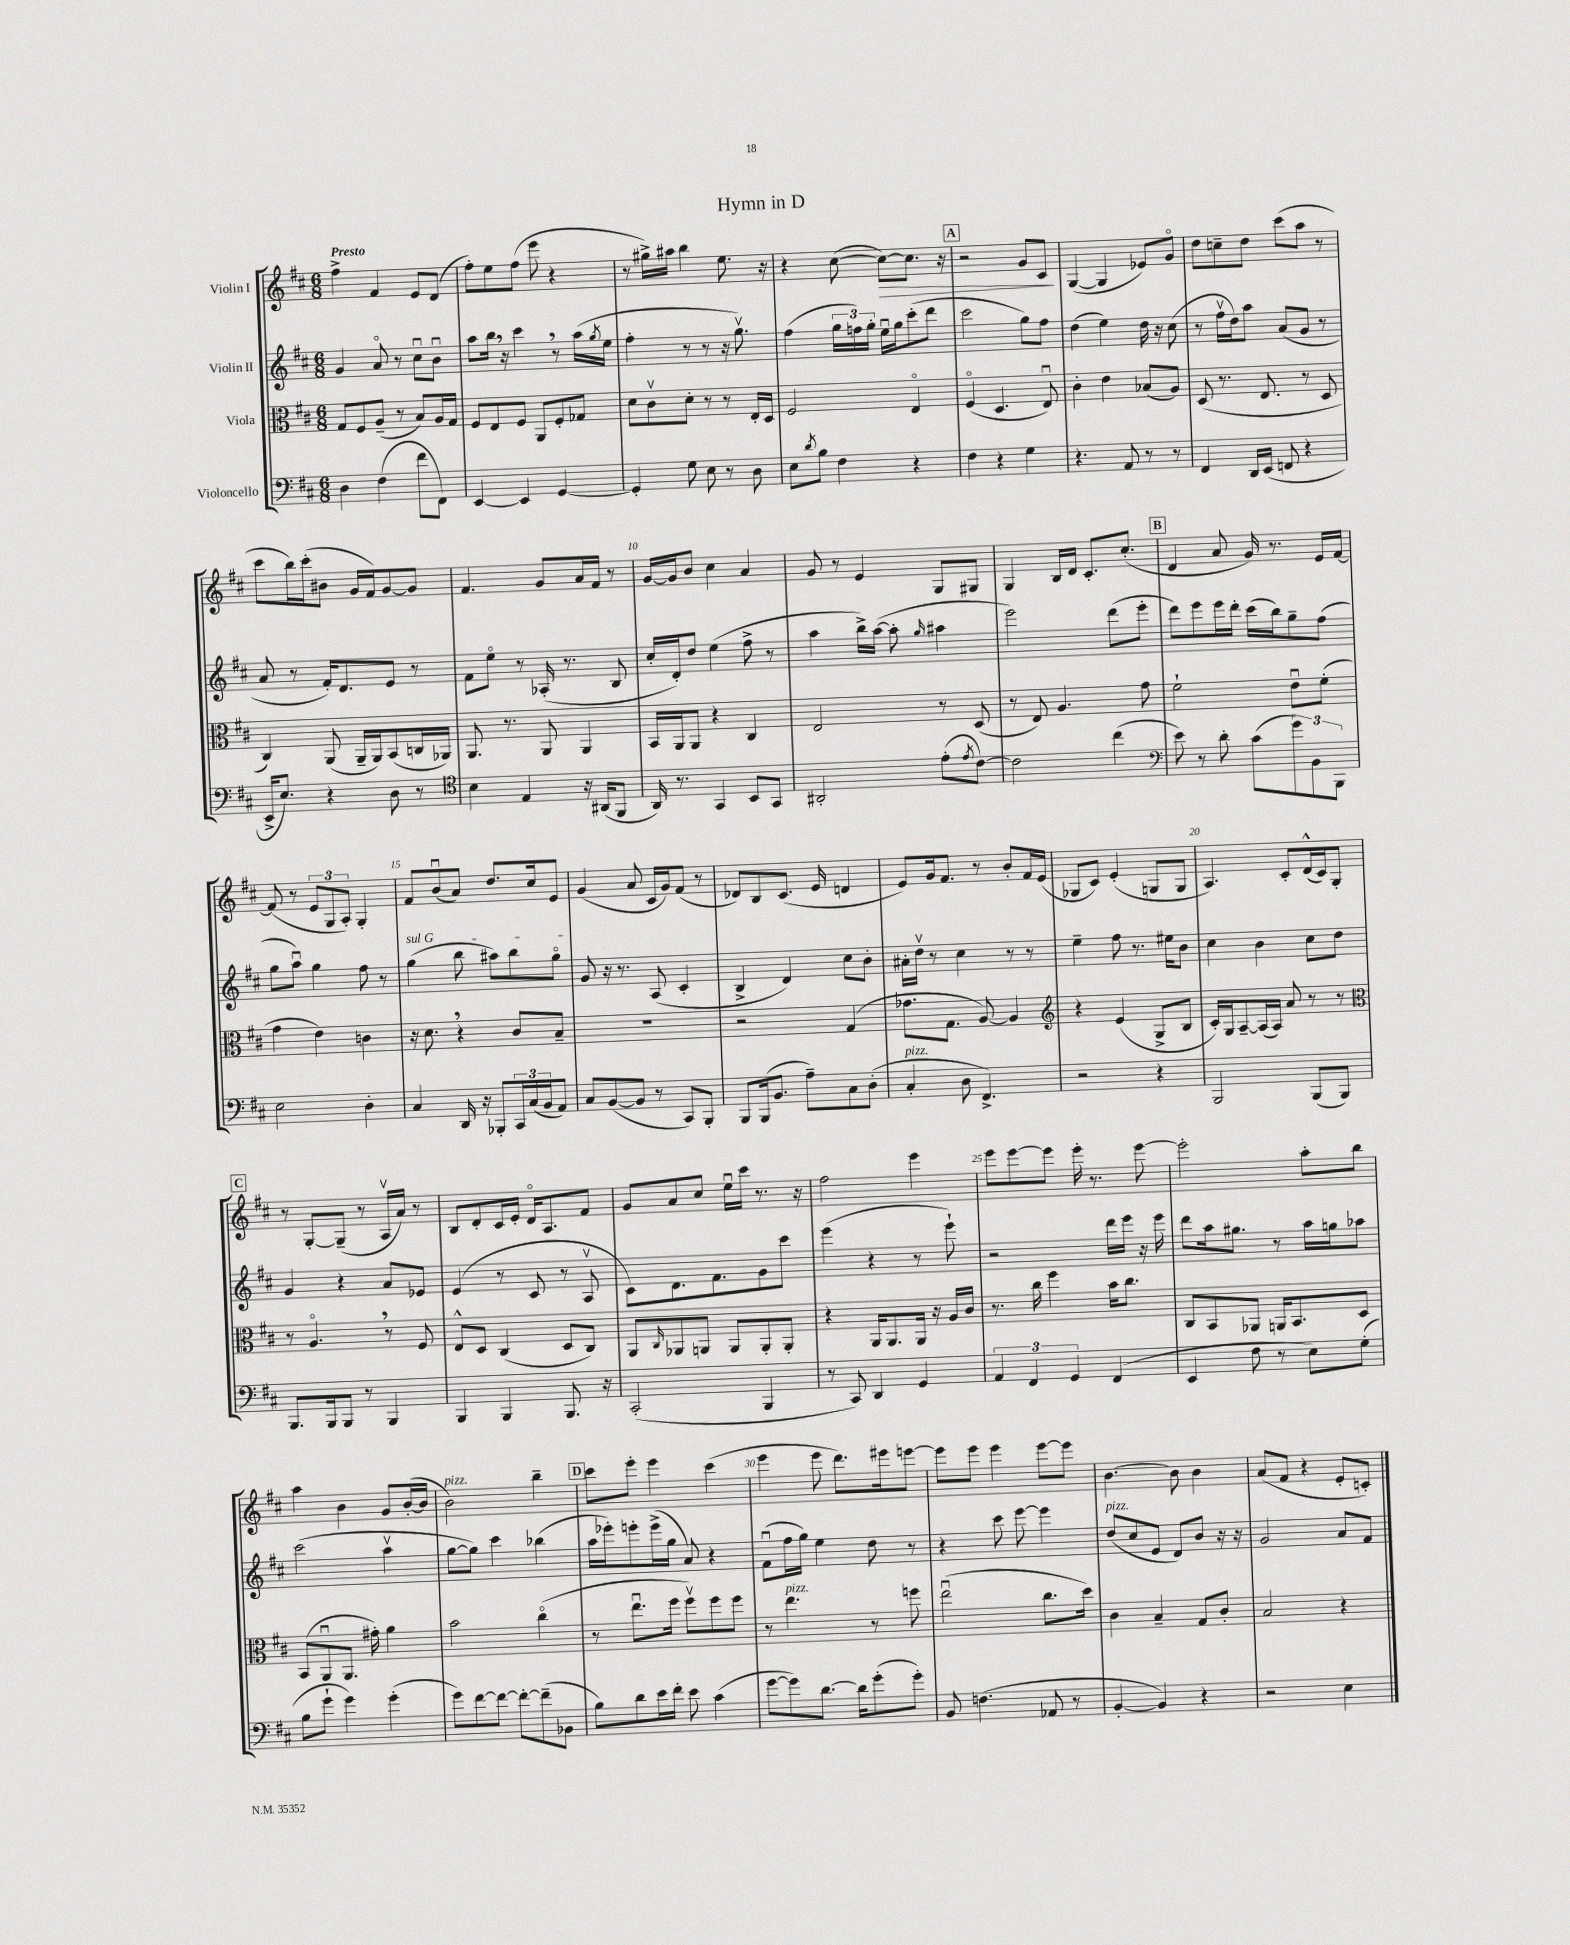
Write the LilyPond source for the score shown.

\header { title = "Hymn in D" }
<<
\new StaffGroup <<
\new Staff = "s0" \with { instrumentName = "Violin I" } {
    \clef treble \key d \major \numericTimeSignature \time 6/8 \tempo "Presto"
    fis''4-> fis'4 e'8 d'8( |
    fis''8-.) e''8 fis''8( e'''8 r4 |
    r8 gis''16->) ais''16 b''4 e''8. r16 |
    r4 cis''8~( cis''8~\>) cis''8. r16 |
    \mark \markup { \box "A" } r2 g'8 cis'8\! |
    g4~( g4 ees'8) g'8\flageolet |
    d''8 c''8-- d''8 cis'''8( a''8 r8 |
    cis'''8 b''16) cis'''16-.( bis'8 g'16 fis'16) g'8~ g'8 |
    fis'4. g'8 a'16 fis'16 r8 |
    g'16~ g'16 b'8 cis''4 a'4 |
    g'8 r8 e'4 g8 gis8 |
    g4 b16 d'16 cis'8.-. cis''8.-.( |
    \mark \markup { \box "B" } d'4 a'8 g'16) r8. e'16 fis'16~ |
    fis'8( r8 \tuplet 3/2 { e'8 g8 a8-.) } g4-. |
    fis'8 b'8\downbow( a'8) d''8. cis''16 e'8 |
    g'4( a'8 cis'16 g'16) fis'8( r8 |
    des'8) b8 cis'8.( e'16 d'4 |
    e'8) g'16 fis'8. r8 b'8-. fis'16 e'16( |
    ges8 cis'8) e'4-.( g8 g8 |
    a4.) cis'8-. d'16-^( cis'16) g8-. |
    \mark \markup { \box "C" } r8 g8~-. g8--( r8 a16\upbow a'16) r8 |
    b8 d'8-. cis'16 e'16-. d'16\flageolet a8. fis'8 |
    g'8 a'8 cis''8 e''16\downbow cis'''16 r8. r16 |
    fis''2 e'''4 |
    e'''8 e'''8~ e'''8 e'''16-. r8. e'''8~ |
    e'''2-. a''8-. b''8 |
    a''4 b'4 g'8 b'16~-.( b'16 |
    b'2^\markup { \italic "pizz." }) b''4-- |
    \mark \markup { \box "D" } cis'''8 e'''8-. e'''4 cis'''4( |
    e'''4 e'''8 d'''8.) eis'''16 e'''8~ |
    e'''8 e'''8 e'''4 e'''8~ e'''8 |
    b'4.~ b'8 b'4 |
    a'8( fis'8 r4 e'8-. c'8-.) \bar "|." |
}
\new Staff = "s1" \with { instrumentName = "Violin II" } {
    \clef treble \key d \major \numericTimeSignature \time 6/8
    g'4 a'8\flageolet r8 cis''8\downbow b'8\downbow |
    a''8 b''16 \breathe r16 cis'''4 \breathe r8 a''16( \acciaccatura { g''8 } e''16 |
    fis''4-. r8 r8 r16 g''8.\upbow) |
    fis''4( \tuplet 3/2 { g''16 f''16) g''16-. } e''16\downbow g''16 cis'''8-.( d'''8 |
    \mark \markup { \box "A" } cis'''2 g''8) fis''8 |
    d''4( e''4) d''16 r16 cis''8( |
    r8 fis''16\upbow d''16) a''8 a'8( g'8 r8 |
    a'8 r8 fis'16-.) d'8. e'8 r8 |
    fis'8 e''8\flageolet r8 aes16-.( r8. b8 |
    cis''16-. d'16-.) d''8 e''4( fis''8-> r8 |
    a''4 b''16->) a''16~( a''8-. \grace { g''16 } ais''4 |
    e'''2) d'''8( e'''8-. |
    \mark \markup { \box "B" } d'''8) e'''8 e'''16 d'''16-. cis'''16( b''16) g''8-- fis''8( |
    g''8 a''8\downbow) g''4 fis''8 r8 |
    \once \override TextSpanner.bound-details.left.text = \markup { \italic "sul G" } g''4\startTextSpan( b''8 ais''8) b''8 g''8\flageolet |
    g'8\stopTextSpan r16 r8. a8( cis'4-. |
    b4-> d'4) cis''8 b'8-. |
    ais'16-. d''16\upbow r8 cis''4 r8 r8 |
    e''4-- fis''8 r8. eis''16 b'8 |
    cis''4 b'4 cis''8 d''8 |
    \mark \markup { \box "C" } g'4 r4 a'8 ees'8 |
    e'4( r8 cis'8 r8 a8\upbow |
    cis'8) d'8. fis'8. g'8 cis'''8 |
    e'''4( r4 r8 e'''8-!) |
    r2 d'''16 e'''16 r16 e'''16 |
    d'''8 a''16 gis''8. r8 a''16 g''16 aes''8 |
    cis'''2( a''4\upbow |
    g''8~ g''8) cis'''4 bes''4( |
    \mark \markup { \box "D" } a''16 ees'''16-.) e'''8-. e'''16->( g''16 a'8) r4 |
    fis'8\downbow( fis''16 g''16) e''4 d''8 r8 |
    r4 cis'''8 e'''8~ e'''4 |
    d''8^\markup { \italic "pizz." }( cis''8 e'8 d'8) b'8 r16 r16 |
    g'2 a'8 fis'8 \bar "|." |
}
\new Staff = "s2" \with { instrumentName = "Viola" } {
    \clef alto \key d \major \numericTimeSignature \time 6/8
    g8 fis8 a8--( r8 b8) a16 g16 |
    fis8 e8 fis8 a,8 fis8-. ges8 |
    d'8 cis'8\upbow d'8-. r8 r8 e16-. d16 |
    fis2 e4\flageolet |
    \mark \markup { \box "A" } fis4\flageolet( d4. e8\downbow) |
    cis'4-. e'4 bes8( a8) |
    d8( r8. e8. r8 d8 |
    cis4) a,8( a,16-- a,16) b,8( c16 aes,16) |
    a,8. r8. a,8 a,4 |
    b,16 a,16 a,8 r4 cis4 |
    e2 r8 d8( |
    r8 e8) a4. g'8 |
    \mark \markup { \box "B" } fis'2-! e'8\downbow fis'8-.( |
    g'4 e'4) c'4 |
    r16 d'8. \breathe r4 cis'8 b8-- |
    R2. |
    r2 g4( |
    ges'8. g8. a8~) a4 |
    \clef treble r4 e'4( g8-> b8 |
    cis'16-.) g16 a8~-- a16( a16) a'8 r8 r8 |
    \mark \markup { \box "C" } \clef alto r8 a4.\flageolet \breathe r8 fis8 |
    e8-^ d8 cis4( d8 cis8) |
    a,8 \grace { cis16 } aes,8 a,8 a,8 a,8-. a,8-. |
    r4 a,16 a,8. a,16 r16 a16 cis'16 |
    r8. cis''16 fis''4 b'16 cis''8. |
    cis8 b,8 aes,8 a,16 b,8. d8 |
    b,8( a,8\downbow a,8. gis'16-.) a'4 |
    b'2 cis''4\flageolet( |
    \mark \markup { \box "D" } r8 e''8.\downbow fis''16 fis''8\upbow) fis''8 fis''8 |
    r8 e''4.^\markup { \italic "pizz." } r8 f''8 |
    e''2\downbow( cis''8. d''16) |
    cis'4 b4-- g8 cis'8-. |
    b2 r4 \bar "|." |
}
\new Staff = "s3" \with { instrumentName = "Violoncello" } {
    \clef bass \key d \major \numericTimeSignature \time 6/8
    d4 fis4( fis'8 fis,8) |
    e,4~ e,4 g,4~ |
    g,4-. g8 e8 r8 d8 |
    e8 \acciaccatura { d'8 } b8 fis4 r4 |
    \mark \markup { \box "A" } fis4 r4 g4 |
    r4. a,8 r8 r8 |
    fis,4 d,16 e,16( f,8 r4 |
    e,16-> e8.) r4 d8 r8 |
    \clef tenor b4 e4 r16 ais,16( fis,8 |
    a,16) r8. g,4 b,8 g,8 |
    ais,2-. e'8-.( \acciaccatura { e'8 } cis'8~) |
    cis'2 cis''4( |
    \mark \markup { \box "B" } \clef bass e'8) r8 d'8-. cis'8( \tuplet 3/2 { g'8) b,8 b,,8 } |
    e2 d4-. |
    cis4 d,16 r16 bes,,8-. \tuplet 3/2 { cis,16 cis16( b,16 } a,8) |
    cis8 b,8~( b,8 r8 cis,8) b,,8-. |
    b,,8 b,,16( b,8. a8--) cis8 d8-.( |
    cis4-.^\markup { \italic "pizz." } d8 fis,4.->) |
    r2 r4 |
    b,,2 b,,8( b,,8) |
    \mark \markup { \box "C" } b,,8. b,,16 b,,8 r8 b,,4 |
    b,,4 b,,4 b,,8. r16 |
    cis,2-.( b,,4 |
    r8 cis,8) d,4 g,4 |
    \tuplet 3/2 { a,4 fis,4 g,4 } fis,4( |
    e,4 fis8 r8 e8) g8-.( |
    b8 g'8-! g'4) g'4-.( |
    g'8) fis'8~ fis'8~ fis'8~-. fis'8--( bes,8 |
    \mark \markup { \box "D" } b8) d'8 e'16 fis'16-. e'8 cis'4( |
    g'8~ g'8) d'8.~ d'16 g'8-.( g'8-.) |
    b,8 f4.( aes,8 r8 |
    b,4~-. b,4) r4 |
    r2 e4 \bar "|." |
}
>>
>>
\layout { \context { \Score \override BarNumber.break-visibility = ##(#f #t #t) barNumberVisibility = #(every-nth-bar-number-visible 5) } }
